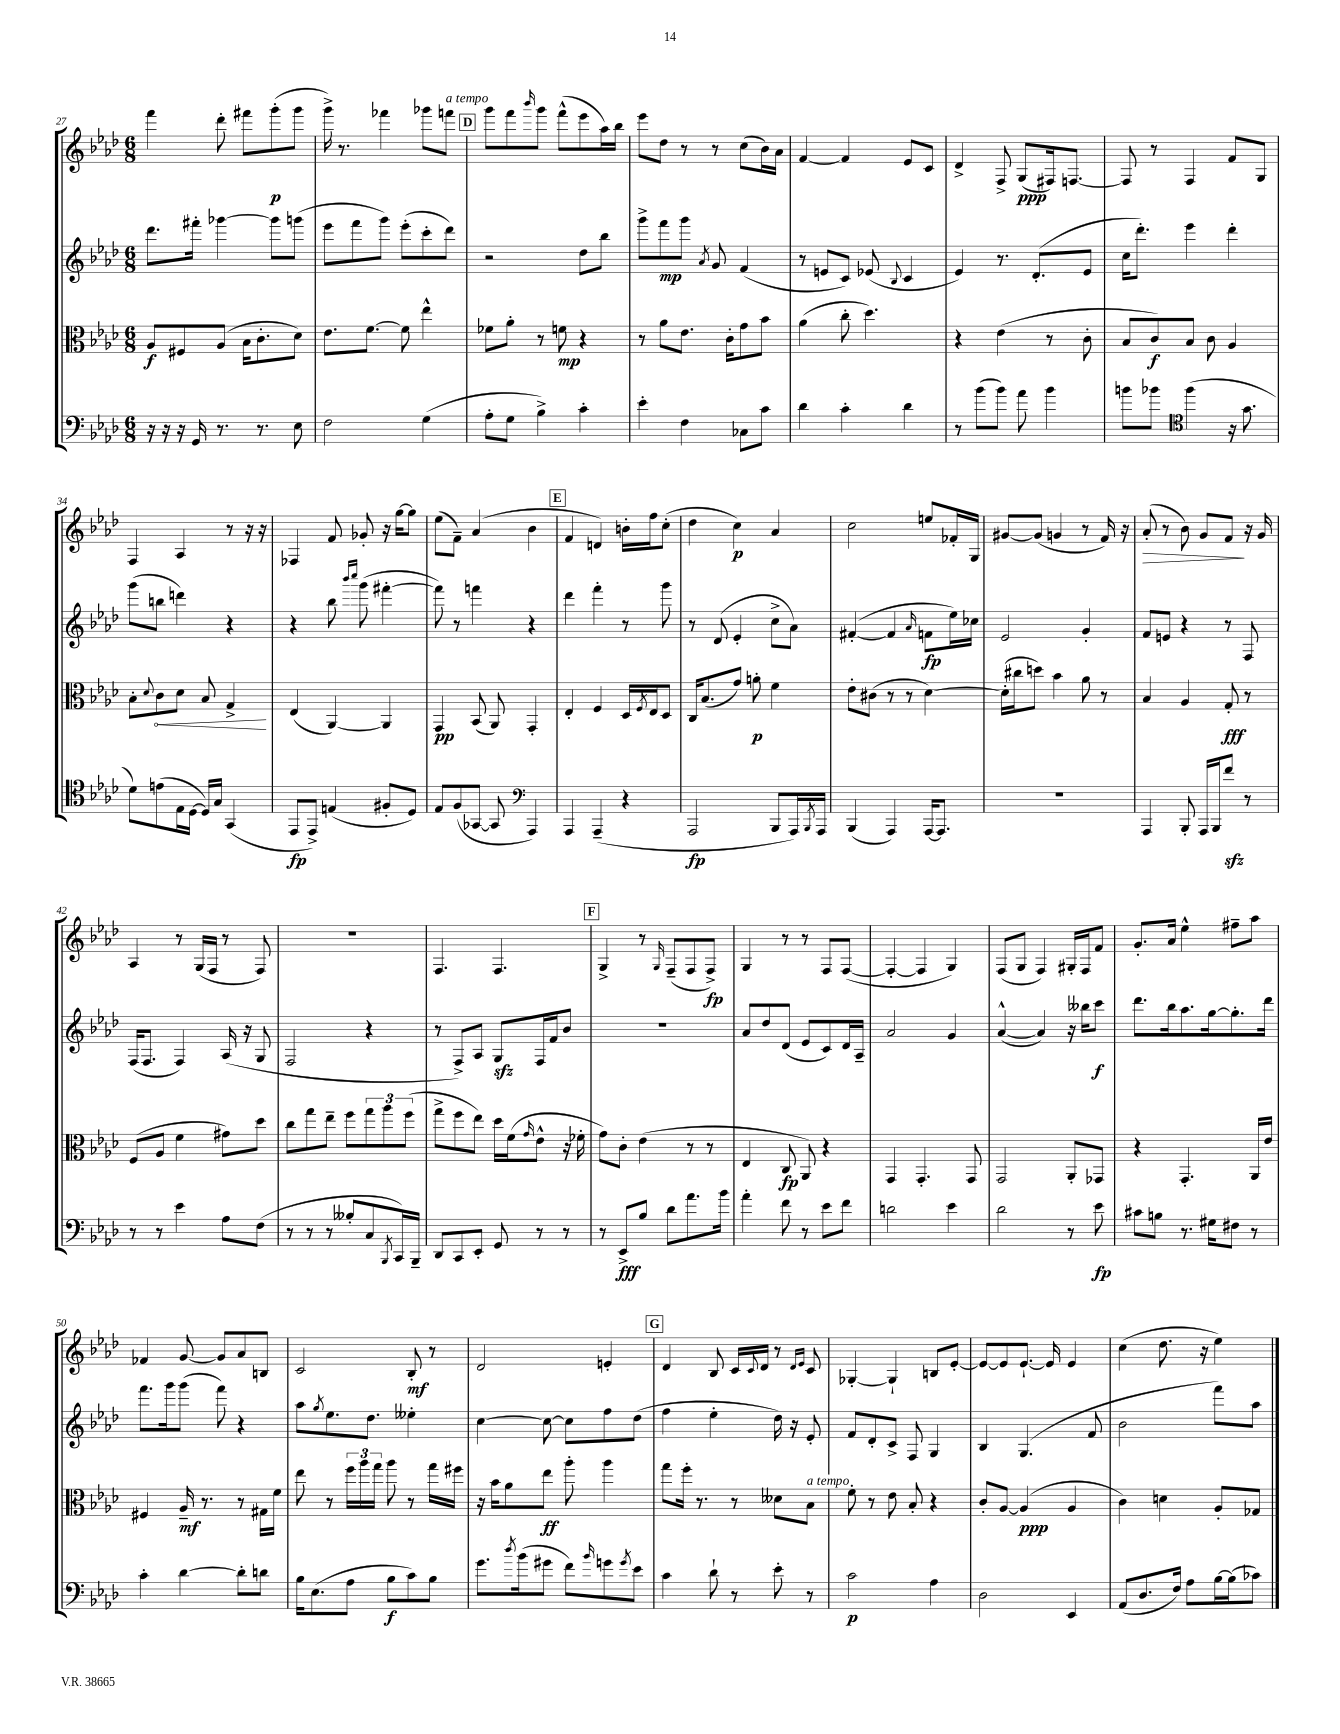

**kern	**kern	**kern	**kern
*staff4	*staff3	*staff2	*staff1
*clefF4	*clefC3	*clefG2	*clefG2
*k[b-e-a-d-]	*k[b-e-a-d-]	*k[b-e-a-d-]	*k[b-e-a-d-]
*M6/8	*M6/8	*M6/8	*M6/8
16r	8A-	8.ddd-	4fff
16r	.	.	.
16r	8F#	.	.
16GG	.	16fff#'	.
8.r	(8A-	[4ggg-	8ddd-'
.	16B-	.	8fff#
8.r	8.c'	.	.
.	.	8ggg-]	(8ggg'
8E-	8d-)	(8ggg	8ggg
=	=	=	=
2F	8.e-	8eee-	16ggg^)
.	.	.	8.r
.	.	8fff	.
.	[8.f	.	.
.	.	8ggg)	4fff-
.	8f]	(8eee-'	.
(4G	4ee-^^	8ccc'	8ggg-
.	.	8ddd-)	8fff
=	=	=	=
8A-'	8f-	2r	8ggg
8G	8a-'	.	8fff
.	.	.	16qqbbb-
4B-^)	8r	.	8ggg
.	8f	.	(8fff^^
4c'	4r	8dd-	8eee-
.	.	8bb-	16aa-)
.	.	.	16bb-
=	=	=	=
4e-'	8r	8ggg^	8eee-
.	8a-	8fff	8dd-
4F	8.e-	8ggg	8r
.	.	8qa-	.
.	.	8g	8r
.	16c'	.	.
8C-	8g	(4f	(8cc
8c	8b-	.	16b-)
.	.	.	16a-
=	=	=	=
4d-	(4a-	8r	[4f
.	.	8e	.
4c'	8cc'	8c)	4f]
.	4.dd-)	(8e-	.
.	.	8qqB-	.
4d-	.	4c	8e-
.	.	.	8c
=	=	=	=
8r	4r	4e-)	4d-^
(8b-	.	.	.
8b-)	(4e-	8.r	8F^
8a-	.	.	(8G
.	.	(8.d-'	.
4b-	8r	.	16F#)
.	.	.	[8.F
.	8c'	8e-	.
=	=	=	=
8b	8B-	16cc	8F]
.	.	8.ddd-')	.
8b-	8c)	.	8r
*clefC4	*	*	*
(4ff	8B-	4eee-	4F
.	8c	.	.
16r	4A-	4ddd-'	8f
8.g	.	.	.
.	.	.	8G
=	=	=	=
8d-)	8B-'	(8ggg	4F
.	8qqd-	.	.
(8e	8c	8bb	.
16E-	8d-	4ddd)	4A-
[16D-	.	.	.
16D-])	8B-	.	.
16G	.	.	.
(4GG	4G^	4r	8r
.	.	.	16r
.	.	.	16r
=	=	=	=
8EE-	(4E-	4r	4F-
8EE-^)	.	.	.
(4E	[4AA-)	8bb-	8f
.	.	16qqbbb-	.
.	.	16qqcccc	.
.	.	(8ggg	8g-'
8F#'	4AA-]	[4fff#'	16r
.	.	.	[16gg
8D-)	.	.	8gg]
=	=	=	=
8E-	4GG	8fff#])	(8ee-
(8F	.	8r	8f~)
[8GG-	(8BB-	4fff	(4a-
8GG-]	8AA-)	.	.
*clefF4	*	*	*
4AAA-)	4GG'	4r	4b-
=	=	=	=
4AAA-	4E-'	4ddd-	4f
(4AAA-~	4F	4fff'	4d)
4r	16D-	8r	16b'
.	8qF	.	.
.	16E-	.	16ff
.	8D-	8ggg	(8cc'
=	=	=	=
2AAA-	16C	8r	4dd-
.	(8.B-	.	.
.	.	(8d-	.
.	8g)	4e-'	4cc)
.	8a'	.	.
8BBB-	4f	8cc^	4a-
16AAA-)	.	8a-)	.
8qBBB-	.	.	.
16AAA-	.	.	.
=	=	=	=
(4BBB-	8e-'	([4f#'	2cc
.	(8c#	.	.
4AAA-)	8r	4f#]	.
.	8r	.	.
.	.	16qqa-	.
[16AAA-	[4d-)	8f	8ee
8.AAA-]	.	.	.
.	.	16ee-)	16f-'
.	.	16cc-	16G
=	=	=	=
2.r	(16d-']	2e-	[8g#
.	16cc#	.	.
.	8dd)	.	(8g#]
.	4b-	.	4g
.	8a-	4g'	8r
.	8r	.	16f)
.	.	.	16r
=	=	=	=
4AAA-	4B-	8f	(8a-'
.	.	8e	8r
8BBB-'	4A-	4r	8b-)
16AAA-	.	.	8g
16BBB-	.	.	.
8f	8G'	8r	8f
8r	8r	8F	16r
.	.	.	16g
=	=	=	=
8r	(8F	(16F	4A-
.	.	8.F	.
8r	8A-	.	.
4e-	4f	4F)	8r
.	.	.	(16G
.	.	.	16F
8A-	8g#)	(16A-	8r
.	.	16r	.
(8F	8dd-	8G	8F)
=	=	=	=
8r	8cc	2F	2.r
8r	8gg	.	.
8r	8ee-~	.	.
8B--'	8ff	.	.
8C	12gg	4r	.
.	12aa-	.	.
8qBBB-	.	.	.
16CC)	.	.	.
.	(12ff	.	.
16BBB-~	.	.	.
=	=	=	=
8DD-	8gg^	8r	4.F
8CC	8ff	8F^)	.
8EE-'	8ee-)	8A-	.
8GG	16dd-	8G	4.F
.	(16f	.	.
.	16qqg	.	.
8r	8e-^^	16F	.
.	.	16f	.
8r	16r	8b-	.
.	16f-'	.	.
=	=	=	=
8r	8g)	2.r	4G^
8EE-^	8c'	.	.
8B-	(4e-	.	8r
.	.	.	16qqG
8d-	.	.	(8F~
8.a-	8r	.	8F
.	8r	.	8F^)
16b-	.	.	.
=	=	=	=
4a-'	4E-	8a-	4G
.	.	8dd-	.
8f	8C	(8d-	8r
8r	8AA-)	8e-	8r
8e-	4r	8c)	8F
8f	.	16d-	([8F
.	.	16A-~	.
=	=	=	=
2d	4GG	2a-	4F'_
.	4.GG'	.	4F]
4e-	.	4g	4G)
.	8GG	.	.
=	=	=	=
2d-	2GG	([4a-^^	(8F
.	.	.	8G
.	.	4a-])	4F)
8r	8AA-'	16r	16G#'
.	.	16bb--	16F
8e-	8GG-	8ccc	8f
=	=	=	=
8c#	4r	8.ddd-	8.g'
8B	.	.	.
.	.	16bb-	16a-
8.r	4.GG'	8.aa-	4ee-^^
16G#	.	[16gg	.
8F#	.	8.gg']	8ff#~
8r	16AA-	.	8aa-
.	16e-	16ddd-	.
=	=	=	=
4c'	4F#	8.fff	4f-
.	.	16ggg	.
[4d-	16A-~	(8ggg	[8g
.	8.r	.	.
.	.	8fff)	8g]
8d-']	8r	4r	8a-
8d	16G#	.	8B
.	16f	.	.
=	=	=	=
16B-	8ee-	8aa-	2c
(8.E-	.	.	.
.	.	8qgg	.
.	8r	8.ee-	.
8A-	24ff	.	.
.	24aa-	.	.
.	.	8.dd-	.
.	24gg	.	.
8B-	8aa-	.	.
8c)	8r	4ee--'	8B-'
8B-	16gg	.	8r
.	16ff#	.	.
=	=	=	=
8.g	16r	[4cc	2d-
.	16b-	.	.
.	8a-	.	.
8qdd-	.	.	.
(16b-	.	.	.
8g#	8ee-	8cc_	.
8f)	8aa-'	8cc]	.
16qqb-	.	.	.
8g	4aa-	8ff	4e'
8qg	.	.	.
8e-	.	(8dd-	.
=	=	=	=
4c	8gg	4ff	4d-
.	16ff'	.	.
.	8.r	.	.
8d-`	.	4ee-'	8B-
8r	8r	.	16c
.	.	.	8qqc
.	.	.	16d-
8e-'	8d--	16dd-)	8r
.	.	16r	.
.	.	.	16qqd-
.	.	.	16qqe-
8r	8B-	8e-'	8c
=	=	=	=
2c	8f'	8f	[4G-'
.	8r	8d-'	.
.	8e-	8c^	4G-`]
.	8B-'	8F	.
4A-	4r	4G	8B
.	.	.	[8e-'
=	=	=	=
2D-	8c'	4B-	8e-_
.	[8A-	.	8e-]
.	(4A-]	(4.G	[8.e-`
.	.	.	16e-]
4EE-	4A-	.	4e-
.	.	8f	.
=	=	=	=
(8AA-	4c)	2b-	(4cc
8.D-	.	.	.
.	4d	.	8.dd-
16F)	.	.	.
8A-	.	.	.
.	.	.	16r
[16B-	8A-'	8fff)	4ee-)
(16B-]	.	.	.
8c-)	8G-	8aa-	.
==	==	==	==
*-	*-	*-	*-
